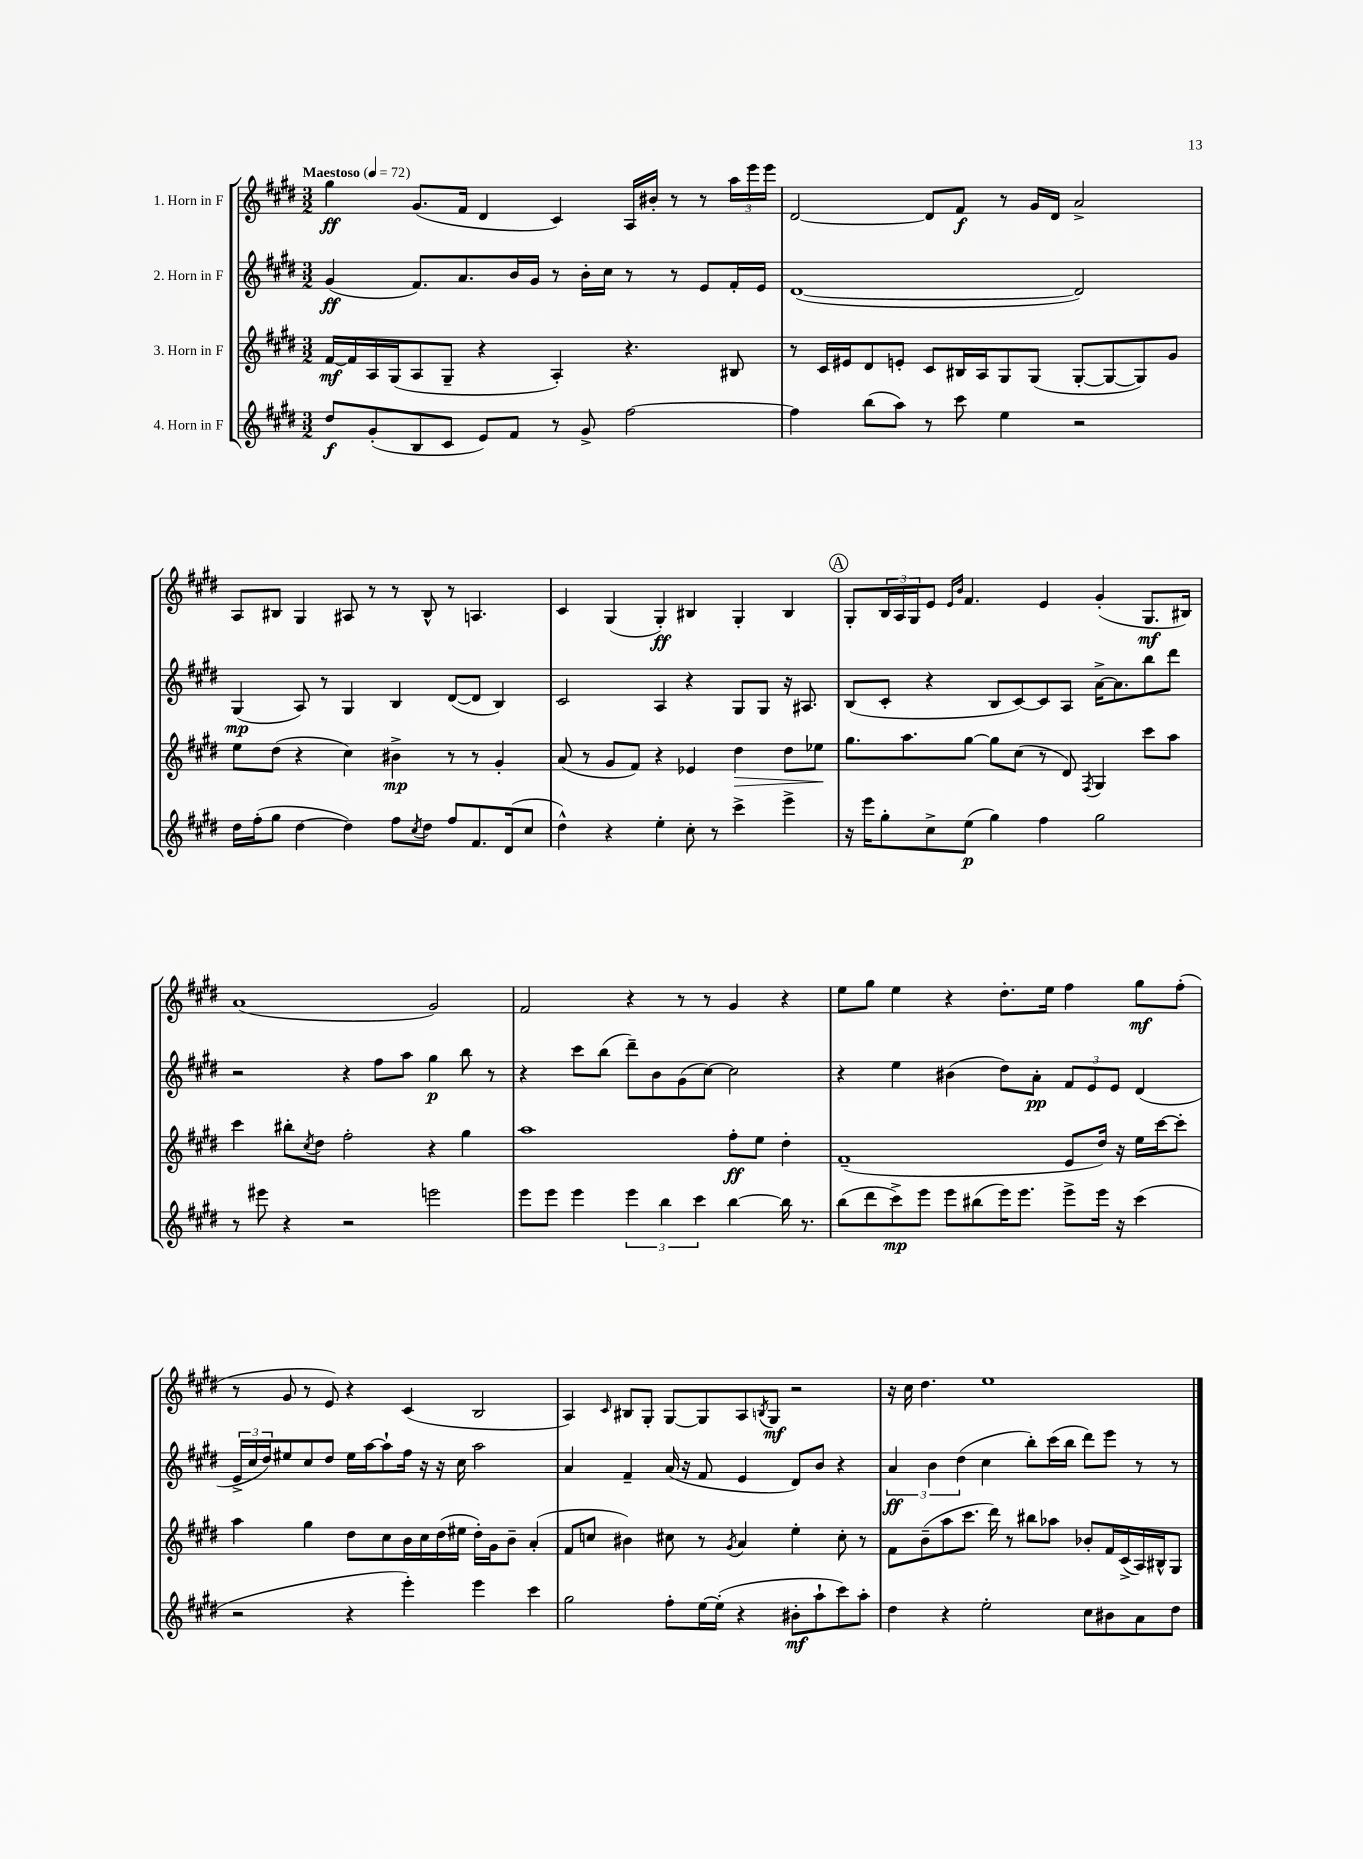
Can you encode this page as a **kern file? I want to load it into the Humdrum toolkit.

**kern	**dynam	**kern	**dynam	**kern	**dynam	**kern	**dynam
*part4	*part4	*part3	*part3	*part2	*part2	*part1	*part1
*staff4	*staff4	*staff3	*staff3	*staff2	*staff2	*staff1	*staff1
*I"4. Horn in F	*	*I"3. Horn in F	*	*I"2. Horn in F	*	*I"1. Horn in F	*
*clefG2	*	*clefG2	*	*clefG2	*	*clefG2	*
*k[f#c#g#d#]	*	*k[f#c#g#d#]	*	*k[f#c#g#d#]	*	*k[f#c#g#d#]	*
*M3/2	*	*M3/2	*	*M3/2	*	*M3/2	*
*MM72	*	*MM72	*	*MM72	*	*MM72	*
=1	=1	=1	=1	=1	=1	=1	=1
!	!	!	!	!	!	!LO:TX:a:B:t=Maestoso	!
8dd#/L	f	[16f#/LL	mf	(4g#/	ff	4gg#\	ff
.	.	16f#/]	.	.	.	.	.
(8g#'/	.	16A/	.	.	.	.	.
.	.	(16G#/J	.	.	.	.	.
8B/	.	8A/	.	8.f#/L)	.	(8.g#/L	.
8c#/J	.	8G#~/J	.	.	.	.	.
.	.	.	.	8.a/	.	16f#/Jk	.
8e/L)	.	4r	.	.	.	4d#/	.
8f#/J	.	.	.	16b/L	.	.	.
.	.	.	.	16g#/JJ	.	.	.
8r	.	4A'/)	.	8r	.	4c#/)	.
8g#^/	.	.	.	16b'\LL	.	.	.
.	.	.	.	16cc#\JJ	.	.	.
[2ff#\	.	4.r	.	8r	.	16A/LL	.
.	.	.	.	.	.	16b#X'/JJ	.
.	.	.	.	8r	.	8r	.
.	.	.	.	8e/L	.	8r	.
.	.	8B#X/	.	16f#'/L	.	24aa\LL	.
.	.	.	.	.	.	24eee\	.
.	.	.	.	16e/JJ	.	.	.
.	.	.	.	.	.	24eee\JJ	.
=2	=2	=2	=2	=2	=2	=2	=2
4ff#\]	.	8r	.	([1d#	.	[2d#/	.
.	.	16c#/LL	.	.	.	.	.
.	.	16e#X/J	.	.	.	.	.
(8bb\L	.	8d#/	.	.	.	.	.
8aa\J)	.	8en'/J	.	.	.	.	.
8r	.	8c#/L	.	.	.	8d#/L]	.
8ccc#\	.	16B#X/L	.	.	.	8f#/J	f
.	.	16A/J	.	.	.	.	.
4ee\	.	8G#/	.	.	.	8r	.
.	.	(8G#/J	.	.	.	16g#/LL	.
.	.	.	.	.	.	16d#/JJ	.
2r	.	[8G#'/L	.	2d#/])	.	2a^/	.
.	.	8G#/_	.	.	.	.	.
.	.	8G#/])	.	.	.	.	.
.	.	8g#/J	.	.	.	.	.
!!LO:LB:g=z
=3	=3	=3	=3	=3	=3	=3	=3
16dd#\LL	.	8ee\L	.	(4G#/	mp	8A/L	.
(16ff#'\J	.	.	.	.	.	.	.
8gg#\J	.	(8dd#\J	.	.	.	8B#X/J	.
[4dd#\	.	4r	.	8A/)	.	4G#/	.
.	.	.	.	8r	.	.	.
4dd#\])	.	4cc#\)	.	4G#/	.	8A#X/	.
.	.	.	.	.	.	8r	.
8ff#\L	.	4b#X^\	mp	4B/	.	8r	.
8qcc#/	.	.	.	.	.	.	.
8dd#\J	.	.	.	.	.	8B#^^/	.
8ff#/L	.	8r	.	([8d#/L	.	8r	.
8.f#/	.	8r	.	8d#/J]	.	4.An/	.
.	.	4g#'/	.	4B/)	.	.	.
(16d#/k	.	.	.	.	.	.	.
8cc#/J	.	.	.	.	.	.	.
=4	=4	=4	=4	=4	=4	=4	=4
4dd#^^\)	.	(8a/	.	2c#/	.	4c#/	.
.	.	8r	.	.	.	.	.
4r	.	8g#/L	.	.	.	(4G#/	.
.	.	8f#/J)	.	.	.	.	.
4ee'\	.	4r	.	4A/	.	4G#'/)	ff
8cc#'\	.	4e-X/	.	4r	.	4B#X/	.
8r	.	.	.	.	.	.	.
!	!	!	!LO:HP:b	!	!	!	!
4ccc#^\	.	4dd#\	>	8G#/L	.	4G#'/	.
.	.	.	.	8G#/J	.	.	.
4eee^\	.	8dd#\L	.	16r	.	4B#/	.
.	.	.	.	8.A#X/	.	.	.
.	.	8ee-X\J	.	.	.	.	.
.	.	.	]	.	.	.	.
!!LO:REH:place=s1:t=A
=5	=5	=5	=5	=5	=5	=5	=5
16r	.	8.gg#\L	.	(8B/L	.	8G#'/L	.
16eee\KL	.	.	.	.	.	.	.
8gg#'\	.	.	.	8c#'/J	.	24B/L	.
.	.	.	.	.	.	24A/	.
.	.	8.aa\	.	.	.	.	.
.	.	.	.	.	.	24G#/J	.
8cc#^\	.	.	.	4r	.	8e/J	.
.	.	.	.	.	.	16qqe/LL	.
.	.	.	.	.	.	16qqb/JJ	.
(8ee\J	p	[8gg#\J	.	.	.	4.f#/	.
4gg#\)	.	8gg#\L]	.	8B/L	.	.	.
.	.	(8cc#\J	.	[8c#/)	.	.	.
4ff#\	.	8r	.	8c#/]	.	4e/	.
.	.	8d#/)	.	8A/J	.	.	.
.	.	8qF#/	.	.	.	.	.
2gg#\	.	4G#/	.	[16a^\KL	.	(4g#'/	.
.	.	.	.	8.a\]	.	.	.
.	.	8ccc#\L	.	8bb\	.	8.G#/L	mf
.	.	8aa\J	.	8ddd#\J	.	.	.
.	.	.	.	.	.	16B#X/Jk)	.
!!LO:LB:g=z
=6	=6	=6	=6	=6	=6	=6	=6
8r	.	4ccc#\	.	2r	.	(1a	.
8eee#X\	.	.	.	.	.	.	.
4r	.	8bb#X'\L	.	.	.	.	.
.	.	8qcc#/	.	.	.	.	.
.	.	8dd#\J	.	.	.	.	.
2r	.	2ff#'\	.	4r	.	.	.
.	.	.	.	8ff#\L	.	.	.
.	.	.	.	8aa\J	.	.	.
2eeen\	.	4r	.	4gg#\	p	2g#/)	.
.	.	4gg#\	.	8bb\	.	.	.
.	.	.	.	8r	.	.	.
=7	=7	=7	=7	=7	=7	=7	=7
8eee\L	.	1aa	.	4r	.	2f#/	.
8eee\J	.	.	.	.	.	.	.
4eee\	.	.	.	8ccc#\L	.	.	.
.	.	.	.	(8bb\J	.	.	.
6eee\	.	.	.	8ddd#~\L)	.	4r	.
.	.	.	.	8b\	.	.	.
6bb\	.	.	.	.	.	.	.
.	.	.	.	(8g#\	.	8r	.
6ccc#\	.	.	.	.	.	.	.
.	.	.	.	[8cc#\J)	.	8r	.
[4bb\	.	8ff#'\L	ff	2cc#\]	.	4g#/	.
.	.	8ee\J	.	.	.	.	.
16bb\]	.	4dd#'\	.	.	.	4r	.
8.r	.	.	.	.	.	.	.
=8	=8	=8	=8	=8	=8	=8	=8
(8bb\L	.	(1f#~	.	4r	.	8ee\L	.
8ddd#\	.	.	.	.	.	8gg#\J	.
8ccc#^\)	mp	.	.	4ee\	.	4ee\	.
8eee\J	.	.	.	.	.	.	.
8eee\L	.	.	.	(4b#X\	.	4r	.
(8bb#X\	.	.	.	.	.	.	.
16eee\K)	.	.	.	8dd#\L)	.	8.dd#'\L	.
8.eee\J	.	.	.	.	.	.	.
.	.	.	.	8a'\J	pp	.	.
.	.	.	.	.	.	16ee\Jk	.
8eee^\L	.	8e/L	.	12f#/L	.	4ff#\	.
.	.	.	.	12e/	.	.	.
16eee\Jk	.	16dd#/Jk)	.	.	.	.	.
.	.	.	.	12e/J	.	.	.
16r	.	16r	.	.	.	.	.
(4ccc#\	.	16ee\LL	.	(4d#/	.	8gg#\L	mf
.	.	[16ccc#\J	.	.	.	.	.
.	.	8ccc#'\J]	.	.	.	(8ff#'\J	.
!!LO:LB:g=z
=9	=9	=9	=9	=9	=9	=9	=9
2r	.	4aa\	.	24e^/LL	.	8r	.
.	.	.	.	24cc#/	.	.	.
.	.	.	.	24dd#/J)	.	.	.
.	.	.	.	8ee#X/	.	8g#/	.
.	.	4gg#\	.	8cc#/	.	8r	.
.	.	.	.	8dd#/J	.	8e/)	.
4r	.	8dd#\L	.	16ee#\LL	.	4r	.
.	.	.	.	[16aa\J	.	.	.
.	.	8cc#\	.	8aa`\]	.	.	.
4eee'\)	.	16b\L	.	16ff#\Jk	.	(4c#/	.
.	.	16cc#\	.	16r	.	.	.
.	.	(16dd#\	.	16r	.	.	.
.	.	16ee#X\JJ	.	16cc#\	.	.	.
4eee\	.	16dd#'\LL)	.	2aa\	.	2B/	.
.	.	16g#\J	.	.	.	.	.
.	.	8b~\J	.	.	.	.	.
4ccc#\	.	(4a'/	.	.	.	.	.
=10	=10	=10	=10	=10	=10	=10	=10
2gg#\	.	8f#/L	.	4a/	.	4A/)	.
.	.	8ccn/J	.	.	.	.	.
.	.	.	.	.	.	16qqc#/	.
.	.	4b#X\)	.	4f#~/	.	8B#X/L	.
.	.	.	.	.	.	8G#'/J	.
8ff#'\L	.	8cc#X\	.	(16a/	.	[8G#/L	.
.	.	.	.	16r	.	.	.
[16ee\L	.	8r	.	8f#/	.	8G#/]	.
(16ee'\JJ]	.	.	.	.	.	.	.
.	.	8qg#/	.	.	.	.	.
4r	.	4a/	.	4e/	.	8A/	.
.	.	.	.	.	.	8qBn/	.
.	.	.	.	.	.	8G#/J	mf
8b#X'\L	mf	4ee'\	.	8d#/L)	.	2r	.
8aa`\	.	.	.	8b/J	.	.	.
8ccc#\)	.	8cc#'\	.	4r	.	.	.
8aa'\J	.	8r	.	.	.	.	.
=11	=11	=11	=11	=11	=11	=11	=11
4dd#\	.	8f#\L	.	6a/	ff	16r	.
.	.	.	.	.	.	16cc#\	.
.	.	(8b~\	.	.	.	4.dd#\	.
.	.	.	.	6b\	.	.	.
4r	.	8aa\	.	.	.	.	.
.	.	.	.	(6dd#\	.	.	.
.	.	8.ccc#\J	.	.	.	.	.
2ee'\	.	.	.	4cc#\	.	1ee	.
.	.	16ddd#\)	.	.	.	.	.
.	.	8r	.	.	.	.	.
.	.	8bb#X\L	.	8bb'\L)	.	.	.
.	.	8aa-X\J	.	(16ccc#\L	.	.	.
.	.	.	.	16bb\JJ	.	.	.
8cc#\L	.	8b-X'/L	.	8ddd#\L)	.	.	.
8b#X\	.	16f#/L	.	8eee\J	.	.	.
.	.	(16c#^/	.	.	.	.	.
8a\	.	16A/)	.	8r	.	.	.
.	.	16B#X^^/J	.	.	.	.	.
8dd#\J	.	8G#/J	.	8r	.	.	.
==	==	==	==	==	==	==	==
*-	*-	*-	*-	*-	*-	*-	*-
